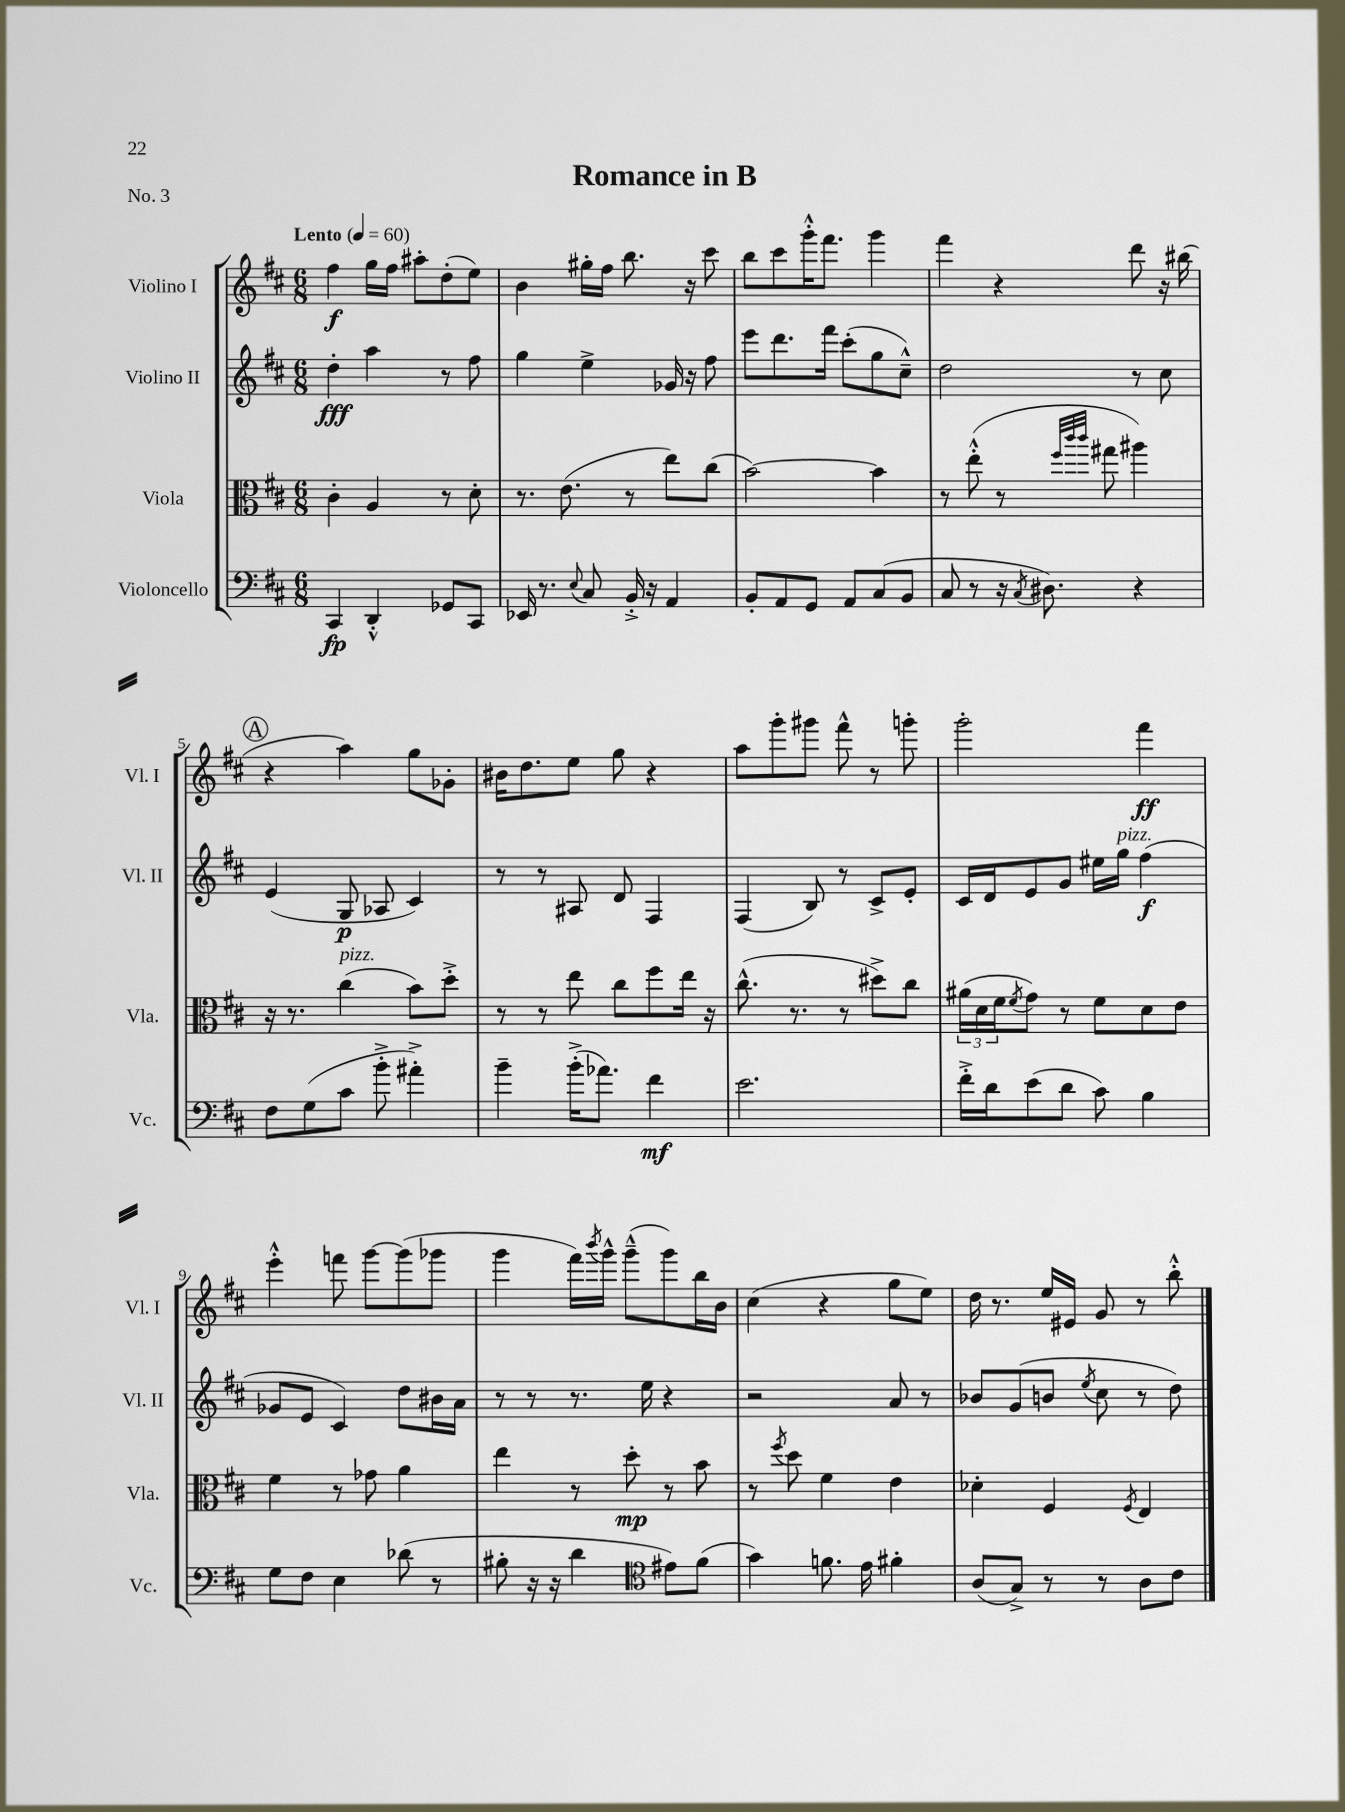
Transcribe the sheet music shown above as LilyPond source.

\header { title = "Romance in B" piece = "No. 3" }
<<
\new StaffGroup <<
\new Staff = "s0" \with { instrumentName = "Violino I" shortInstrumentName = "Vl. I" } {
    \clef treble \key d \major \numericTimeSignature \time 6/8 \tempo "Lento" 4 = 60
    fis''4\f g''16 fis''16 ais''8-. d''8-.( e''8) |
    b'4 gis''16-. fis''16 b''8. r16 cis'''8 |
    b''8 cis'''8 g'''16-.-^ fis'''8. g'''4 |
    fis'''4 r4 d'''8 r16 bis''16( |
    \mark \markup { \circle "A" } r4 a''4) g''8 ges'8-. |
    bis'16 d''8. e''8 g''8 r4 |
    a''8 g'''8-. gis'''8 fis'''8-^ r8 g'''8-. |
    g'''2-. fis'''4\ff |
    e'''4-.-^ f'''8 g'''8~ g'''8( ges'''8 |
    g'''4 fis'''16) \acciaccatura { b'''8 } g'''16-^ g'''8---^( g'''8) b''16 b'16 |
    cis''4( r4 g''8 e''8) |
    d''16 r8. e''16 eis'16 g'8 r8 b''8-.-^ \bar "|." |
}
\new Staff = "s1" \with { instrumentName = "Violino II" shortInstrumentName = "Vl. II" } {
    \clef treble \key d \major \numericTimeSignature \time 6/8
    d''4-.\fff a''4 r8 fis''8 |
    g''4 e''4-> ges'16 r16 fis''8 |
    e'''8 d'''8. fis'''16 cis'''8-.( g''8 cis''8---^) |
    d''2 r8 cis''8 |
    \mark \markup { \circle "A" } e'4( g8\p aes8 cis'4) |
    r8 r8 ais8 d'8 fis4 |
    fis4( b8) r8 cis'8-> e'8-. |
    cis'16 d'16 e'8 g'8 eis''16 g''16^\markup { \italic "pizz." } fis''4\f( |
    ges'8 e'8 cis'4) d''8 bis'16 a'16 |
    r8 r8 r8. e''16 r4 |
    r2 a'8 r8 |
    bes'8 g'8( b'8 \acciaccatura { e''8 } cis''8 r8 d''8) \bar "|." |
}
\new Staff = "s2" \with { instrumentName = "Viola" shortInstrumentName = "Vla." } {
    \clef alto \key d \major \numericTimeSignature \time 6/8
    cis'4-. a4 r8 d'8-. |
    r8. e'8.( r8 e''8) cis''8( |
    b'2~) b'4 |
    r8 e''8-.-^( r8 \grace { fis''32 cis'''32 cis'''32 } gis''8 ais''4) |
    \mark \markup { \circle "A" } r16 r8. cis''4^\markup { \italic "pizz." }( b'8) d''8-.-> |
    r8 r8 e''8 cis''8 fis''8 e''16 r16 |
    cis''8.-^( r8. r8 dis''8->) cis''8 |
    \tuplet 3/2 { ais'16( d'16 fis'16 } \acciaccatura { fis'8 } g'8) r8 fis'8 d'8 e'8 |
    fis'4 r8 ges'8 a'4 |
    e''4 r8 d''8-.\mp r8 b'8 |
    r8 \acciaccatura { fis''8 } d''8 fis'4 e'4 |
    des'4-. fis4 \acciaccatura { fis8 } e4 \bar "|." |
}
\new Staff = "s3" \with { instrumentName = "Violoncello" shortInstrumentName = "Vc." } {
    \clef bass \key d \major \numericTimeSignature \time 6/8
    cis,4\fp d,4-.-^ ges,8 cis,8 |
    ees,16 r8. \appoggiatura { e8 } cis8 b,16-.-> r16 a,4 |
    b,8-. a,8 g,8 a,8 cis8( b,8 |
    cis8 r8 r16 \acciaccatura { cis8 } dis8.) r4 |
    \mark \markup { \circle "A" } fis8 g8( cis'8 b'8-.-> ais'4-.->) |
    b'4-- b'16-.->( aes'8.) fis'4\mf |
    e'2. |
    fis'16-.-> d'16 e'8( d'8 cis'8) b4 |
    g8 fis8 e4 des'8( r8 |
    bis8-. r16 r16 d'4 \clef tenor eis'8) fis'8( |
    g'4) f'8. e'16 fis'4-. |
    a8( g8->) r8 r8 a8 cis'8 \bar "|." |
}
>>
>>
